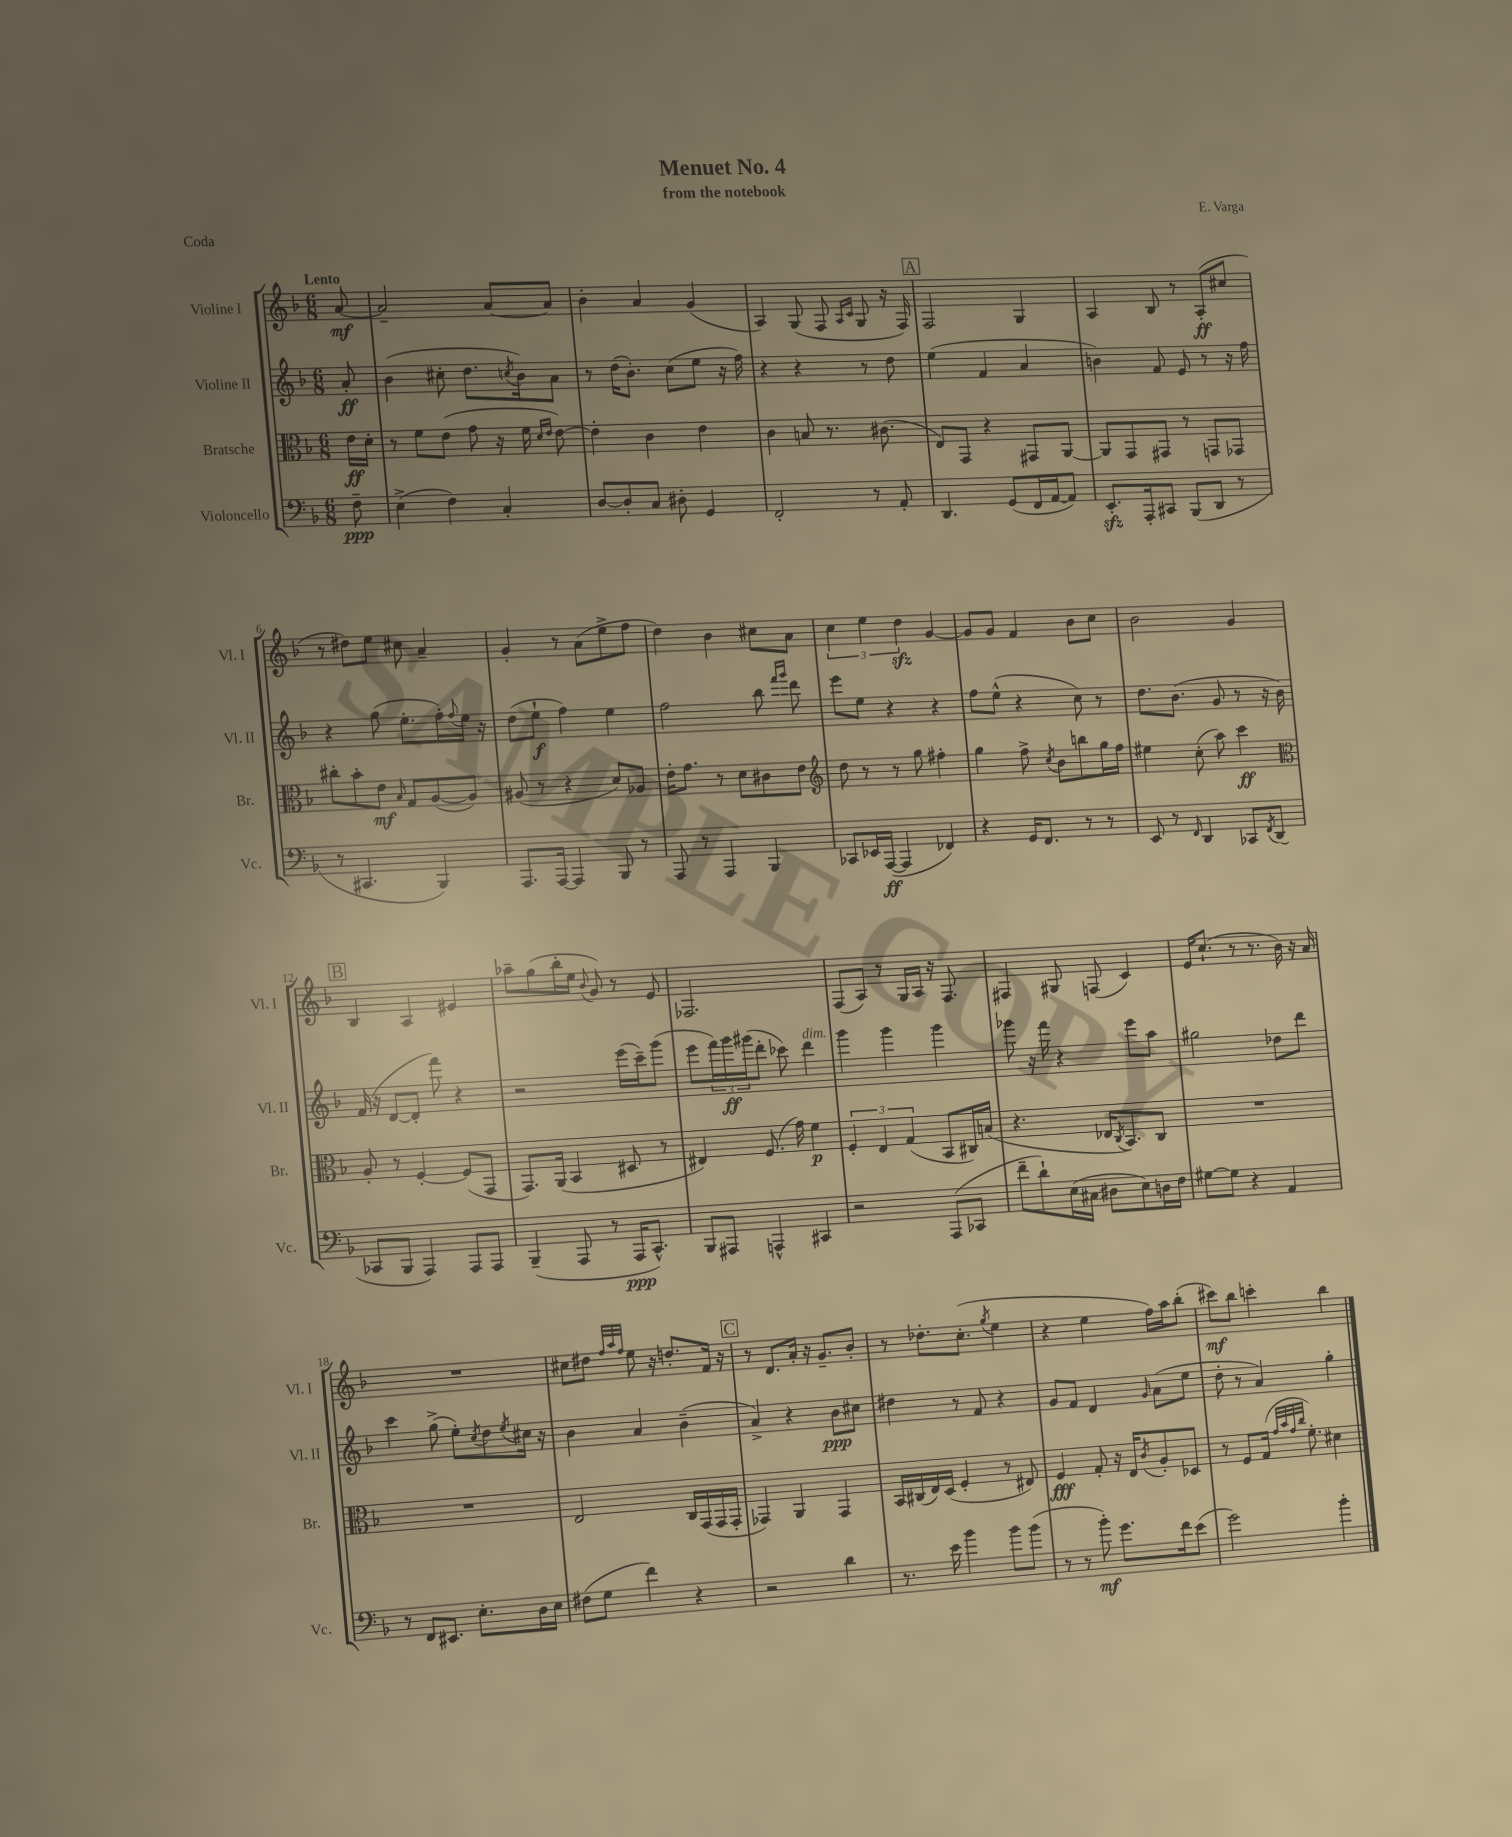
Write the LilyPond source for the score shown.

\header { title = "Menuet No. 4" composer = "E. Varga" subtitle = "from the notebook" piece = "Coda" }
<<
\new StaffGroup <<
\new Staff = "s0" \with { instrumentName = "Violine I" shortInstrumentName = "Vl. I" } {
    \clef treble \key f \major \numericTimeSignature \time 6/8 \partial 8 \tempo "Lento"
    a'8~\mf |
    a'2-- a'8~ a'8 |
    bes'4-. a'4 g'4( |
    a4) g8( f8 \grace { a16 c'16 } g8 r16 f16) |
    \mark \markup { \box "A" } f2 g4 |
    a4 bes8 r8 a8-.\ff( cis''8 |
    r8 dis''8) e''8 cis''8 a'4-- |
    g'4-. r8 a'8( e''8-> f''8 |
    d''4) bes'4 cis''8 a'8 |
    \tuplet 3/2 { c''4 e''4 d''4\sfz } g'4~ |
    g'8 g'8 f'4 bes'8 c''8 |
    bes'2 g'4 |
    \mark \markup { \box "B" } bes4 a4 eis'4 |
    aes''8-- g''8( bes''16-. e''16 \appoggiatura { bes'8 } g'8) r8 e'8 |
    fes2. |
    f8( a8) r8 g16 a16 r16 f8. |
    fis4 gis8 f8( c'4) |
    e'16 c''8.-!( r8 r8. bes'16) r16 a'16 |
    R2. |
    cis''8 dis''8 \grace { f''32 a''32 f''32 } e''8 r16 d''8.-. f'16 r16 |
    \mark \markup { \box "C" } r8 d'8. a'16-. r16 g'8.-- bes'8-. |
    r8 des''8.-. c''8.-.( \acciaccatura { g''8 } e''4 |
    r4 e''4 f''16) a''16 bes''8-.( |
    cis'''8\mf) bes''8 c'''4-. bes''4 \bar "|." |
}
\new Staff = "s1" \with { instrumentName = "Violine II" shortInstrumentName = "Vl. II" } {
    \clef treble \key f \major \numericTimeSignature \time 6/8 \partial 8
    a'8-.\ff |
    bes'4( cis''8-. d''8. \acciaccatura { c''8 } bes'16) a'8 |
    r8 d''16( bes'8.-.) c''8( e''8 r16 f''16) |
    r4 r4 r8 d''8 |
    \mark \markup { \box "A" } e''4( f'4 a'4 |
    b'4) f'8 e'8 r8 r16 f''16 |
    r4 g''8( e''8.-. f''16-.) \appoggiatura { f''8 } e''16 r16 |
    d''8( e''8-!\f f''4) e''4 |
    f''2 bes''8 \grace { f'''16 g'''16 } d'''8 |
    e'''8 e''8 r4 r4 |
    f''8 e''8-^( r4 c''8) r8 |
    d''8. bes'8.( g'8 r8 r16 bes'16) |
    \mark \markup { \box "B" } f'16( r16 d'8~ d'8-. f'''8) r4 |
    r2 e'''16( c'''16--) g'''8( |
    e'''8 \tuplet 3/2 { f'''16) g'''16\ff gis'''16( } d'''8-. ces'''8) d'''4^\markup { \italic "dim." } |
    g'''4 g'''4 g'''4 |
    ges'''8 r16 f'''16 r4 e'''8 a''8 |
    gis''2 des''8 d'''8 |
    c'''4 g''8->( e''8-.) \acciaccatura { c''8 } d''8 \acciaccatura { e''8 } cis''16 r16 |
    bes'4 a'4 bes'4--( |
    \mark \markup { \box "C" } a'4->) r4 bes'8\ppp cis''8 |
    dis''4 r8 f'8 r4 |
    g'8 f'8 d'4 \grace { g'16 } a'8( e''8 |
    d''8-. r8 a'4) g''4-. \bar "|." |
}
\new Staff = "s2" \with { instrumentName = "Bratsche" shortInstrumentName = "Br." } {
    \clef alto \key f \major \numericTimeSignature \time 6/8 \partial 8
    e'16\ff d'16-. |
    r8 f'8 e'8( g'8 r16 f'16 \grace { d'16 e'16 } e'8~) |
    e'4-. c'4 e'4 |
    c'4 b8 r8. cis'8.( |
    \mark \markup { \box "A" } e8) g,8 r4 gis,8 a,8~ |
    a,8 g,8 gis,8 r8 g,8 ges,8 |
    cis''8-. bes'8-. e'8\mf \grace { bes16 } g8 a8~( a8) |
    ais8( r8 r4 d'8) aes8 |
    e'16-. g'8. r8 d'8 cis'8 e'8 |
    \clef treble d''8 r8 r8 g''8 fis''4-. |
    g''4 f''8-> \acciaccatura { c''8 } bes'8 b''8 g''16 f''16 |
    eis''4 c''8-.( a''8) c'''4\ff |
    \mark \markup { \box "B" } \clef alto a8-. r8 f4~-. f8( g,8 |
    g,8.) a,16( bes,4 dis8 r8 |
    eis4) f8.( g'16) f'4\p |
    \tuplet 3/2 { f4-. e4 g4( } bes,8 cis16) b16( |
    r4. ees16 \acciaccatura { c8 } bes,8.) c8 |
    R2. |
    R2. |
    e2 c16 g,16( g,16 g,16-. |
    \mark \markup { \box "C" } ges,4) a,4 ges,4 |
    bes,16 cis16( e16) d16( f4-. r8 eis8) |
    f4\fff g8-. r16 e16 \acciaccatura { c'8 } a8-. des8 |
    r8 f8 g16( \grace { g'32 bes'32 g'32 c''32 } f'8.-.) dis'4 \bar "|." |
}
\new Staff = "s3" \with { instrumentName = "Violoncello" shortInstrumentName = "Vc." } {
    \clef bass \key f \major \numericTimeSignature \time 6/8 \partial 8
    f8--\ppp |
    e4->( f4) c4-. |
    d8~ d8-. c8 dis8-. g,4 |
    f,2-. r8 a,8-. |
    \mark \markup { \box "A" } d,4. g,8( f,16 a,16~ a,8) |
    e,8.-.\sfz a,,16-. cis,8 bes,,8( d,8 r8 |
    r8 cis,4. bes,,4) |
    a,,8. a,,16~ a,,4 bes,,8 r8 |
    a,,8 r8 a,,4 bes,,4 |
    ces,8 ees,16 a,,16~\ff( a,,4 fes,4) |
    r4 g,16 f,8. r8 r8 |
    e,8 r8 \grace { f,16 } d,4 ces,8 \acciaccatura { f,8 } d,8( |
    \mark \markup { \box "B" } ces,8 bes,,8 a,,4) a,,8 a,,8 |
    bes,,4--( a,,8 r8 a,,16\ppp c,8.-^) |
    bes,,8 ais,,8 a,,4-^ cis,4 |
    r2 a,,8( ces,8 |
    f'8-- d'8-!) e16( cis16 dis8 e8) d16 f16 |
    gis8~ gis8 r4 a,4 |
    r8 f,8 eis,8. e8.-. d16 e16 |
    fis8( g8 f'4) r4 |
    \mark \markup { \box "C" } r2 d'4 |
    r8. e'16 bes'4 bes'8 bes'8( |
    r8 r8 bes'8-.\mf) g'8. f'16 e'8( |
    g'2) bes'4-. \bar "|." |
}
>>
>>
